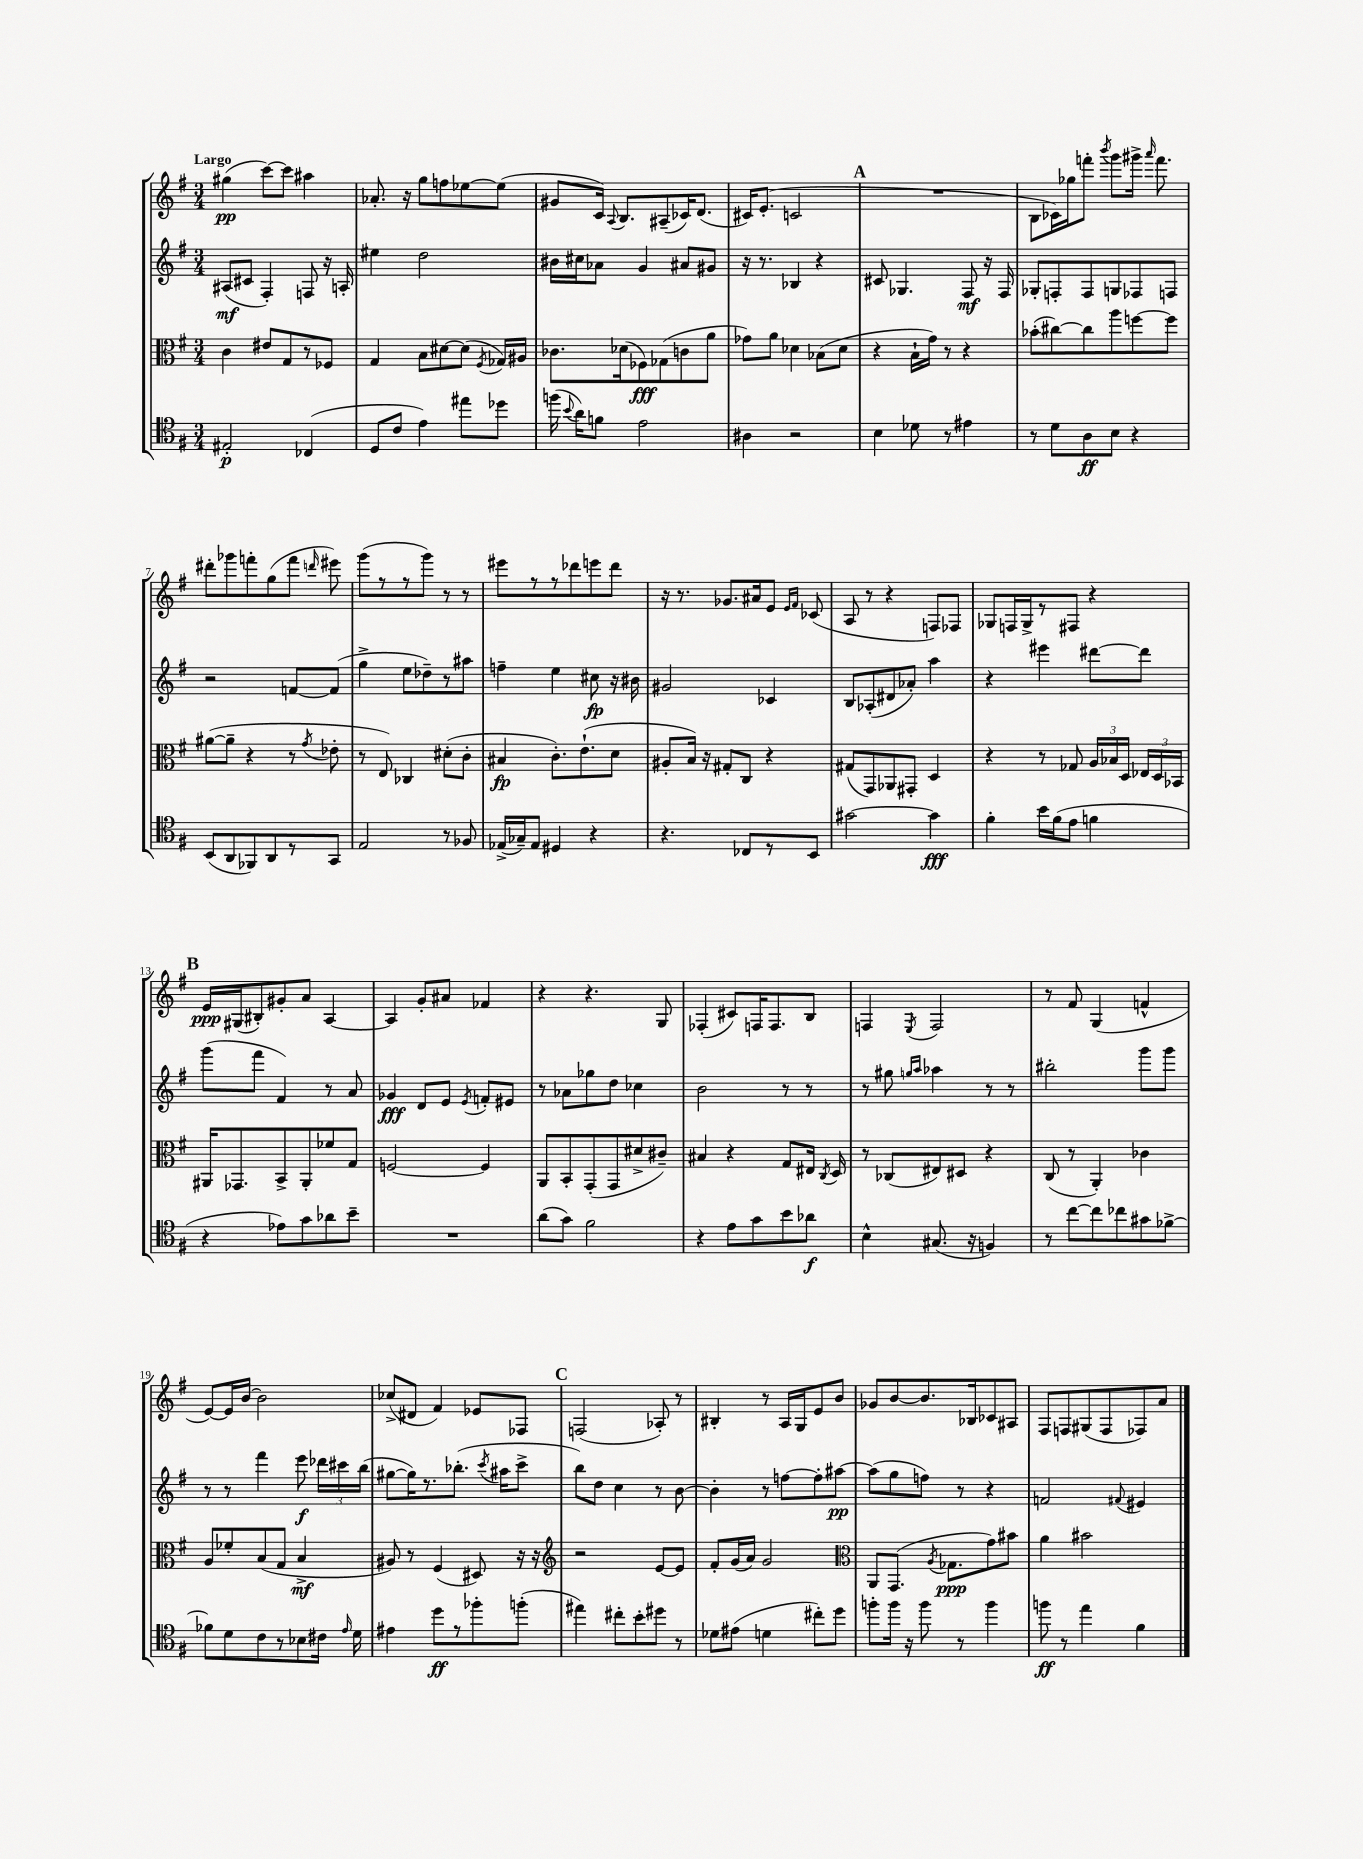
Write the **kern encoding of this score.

**kern	**kern	**kern	**kern
*staff4	*staff3	*staff2	*staff1
*clefC4	*clefC3	*clefG2	*clefG2
*k[f#]	*k[f#]	*k[f#]	*k[f#]
*M3/4	*M3/4	*M3/4	*M3/4
2E#'	4c	(8A#	(4gg#
.	.	8c#	.
.	8e#	4F#')	[8ccc)
.	8G	.	8ccc]
(4C-	8r	8F	4aa#
.	8F-	16r	.
.	.	16A'	.
=	=	=	=
8D	4G	4ee#	8.a-'
8c	.	.	.
.	.	.	16r
4e)	8B	2dd	8gg
.	[8d#	.	8ff
8ee#	(8d#]	.	[8ee-
.	8qF#	.	.
8dd-	16G-)	.	(8ee-]
.	16A#	.	.
=	=	=	=
(16ff	8.c-	16b#	8g#
8qqb	.	.	.
16a)	.	16cc#	.
8f	.	8a-	16c)
.	.	.	8qqA
.	(16d-	.	8.B
2e	8F-)	4g	.
.	(8G-	.	(8A#~
.	8c	8a#	16c-)
.	.	.	(8.d
.	8a	8g#	.
=	=	=	=
4A#	8g-)	16r	16c#)
.	.	8.r	(8.e'
.	8a	.	.
2r	4d-	4B-	2c
.	(8B-	4r	.
.	8d-	.	.
=	=	=	=
4B	4r	8c#	2.r
.	.	4.G-	.
8d-	16B`	.	.
.	16g)	.	.
8r	8r	.	.
4e#	4r	8F#	.
.	.	16r	.
.	.	16F#	.
=	=	=	=
8r	(8b-'	8G-'	8B
8d	[8cc#)	8F'	16c-)
.	.	.	16gg-
8A	8cc#]	8F	8fff'
.	.	.	8qbbb
8B	8aa	8G	8ggg
4r	[8ff	8F-	16ggg#^
.	.	.	16qqaaa
.	.	.	8.fff
.	8ff]	8F	.
=	=	=	=
(8BB	([8a#	2r	8ddd#'
8AA	8a#~]	.	8ggg-
8FF-)	4r	.	8fff'
8AA	.	.	(8gg
8r	8r	[8f	8fff
.	8qg	.	16qqddd
8GG	8e-'	(8f]	8eee#)
=	=	=	=
2E	8r	4gg^	(8ggg
.	8E)	.	8r
.	4C-	8ee	8r
.	.	8dd-~)	8ggg)
8r	(8d#'	8r	8r
8F-	8c'	8aa#	8r
=	=	=	=
(16E-^	4B#	4ff~	8eee#
16G-~)	.	.	.
8E-	.	.	8r
4D#	8.c')	4ee	8r
.	.	.	8ddd-
.	(8.e`	.	.
4r	.	8cc#	8eee
.	8d	16r	8ddd-
.	.	16b#	.
=	=	=	=
4.r	8A#'	2g#	16r
.	.	.	8.r
.	16B)	.	.
.	16r	.	.
.	8G#'	.	8.g-
8C-	8C	.	.
.	.	.	16a#
8r	4r	4c-	8e
.	.	.	16qqe
.	.	.	16qqf#
8BB	.	.	(8c-
=	=	=	=
[2g#	(8G#	8B	8A
.	8GG)	(8A-'	8r
.	8AA-	8d#	4r
.	8GG#'	8a-')	.
4g#]	4D	4aa	8F)
.	.	.	8F-
=	=	=	=
4f#'	4r	4r	8G-
.	.	.	16F
.	.	.	16G-^
16b	8r	4eee#	8r
(16f#	.	.	.
8e	8G-	.	8F#
4f	24A	[8ddd#	4r
.	24B-	.	.
.	24D	.	.
.	24E-	8ddd#]	.
.	24D	.	.
.	24BB-	.	.
=	=	=	=
4r	16AA#	(8ggg	16e
.	8.GG-	.	(16G#
.	.	8fff#	8B#')
8e-)	8BB^	4f#)	8g#'
8g	8AA#'	.	8a
8a-	8f-	8r	[4A
8b~	8G	8a	.
=	=	=	=
2.r	[2F	4g-	4A]
.	.	8d	8g'
.	.	8e	8a#
.	.	8qe	.
.	4F]	8f'	4f-
.	.	8e#	.
=	=	=	=
(8a	8AA	8r	4r
8g)	8BB'	8a-	.
2f#	(8GG'	8gg-	4.r
.	8GG	8dd	.
.	8d#^	4cc-	.
.	8c#~)	.	8G
=	=	=	=
4r	4B#	2b	(4F-'
8e	4r	.	8c#)
8g	.	.	16F
.	.	.	8.F
8b	8G	8r	.
8a-	16E#	8r	8B
.	8qC	.	.
.	16D	.	.
=	=	=	=
4B^^	8r	8r	4F
.	(8C-	8gg#	.
.	.	16qqgg	.
.	.	16qqaa	8qE
(8.G#	8E#)	4aa-	2F
.	8D#	.	.
16r	.	.	.
4F)	4r	8r	.
.	.	8r	.
=	=	=	=
8r	(8C	2bb#'	8r
[8cc	8r	.	8f#
8cc]	4AA')	.	(4G
8cc-	.	.	.
8g#	4c-	8ggg	4f^^
[8f-^	.	8ggg	.
=	=	=	=
8f-]	8A	8r	[8e)
8d	8f-'	8r	16e]
.	.	.	[16b
8c	(8B	4fff#	2b]
8r	8G	.	.
8B-	4B^	8eee	.
16c#	.	24ddd-	.
.	.	24ccc#	.
16qqe	.	.	.
16d	.	.	.
.	.	(24bb	.
=	=	=	=
4e#	8A#)	[8gg#	(8cc-^
.	8r	16gg#])	8d#
.	.	8.r	.
8dd	(4F#	.	4f#)
8r	.	(8.bb-'	.
8ff-'	8D#)	.	8e-
.	.	8qccc	.
.	.	16aa#	.
(8ff'	16r	8ccc^	8F-
.	16r	.	.
=	=	=	=
*	*clefG2	*	*
4ee#)	2r	8bb)	(2F
.	.	8dd	.
8cc#'	.	4cc	.
8b'	.	.	.
8dd#	[8e	8r	8A-')
8r	8e]	[8b	8r
=	=	=	=
8d-	8f#'	4b']	4B#'
(8e#	(16g	.	.
.	16a)	.	.
4d	2g	8r	8r
.	.	[8ff	16A
.	.	.	16G
8cc#')	.	8ff']	8e
8dd	.	[8aa#	8b
=	=	=	=
*	*clefC3	*	*
8ff'	8AA	(8aa#]	8g-
16ff	(8.GG	8gg	[8b
16r	.	.	.
8ff	.	8ff)	8.b]
.	8qA	.	.
.	8.G-	.	.
8r	.	8r	.
.	.	.	16B-
4ff	8g)	4r	8c-
.	8b#	.	8A#
=	=	=	=
8ff	4a	2f	8F#
8r	.	.	8F
4ee	2b#	.	(8G#
.	.	.	8F
.	.	8qqf#	.
4f#	.	4e#	8F-)
.	.	.	8a
==	==	==	==
*-	*-	*-	*-
